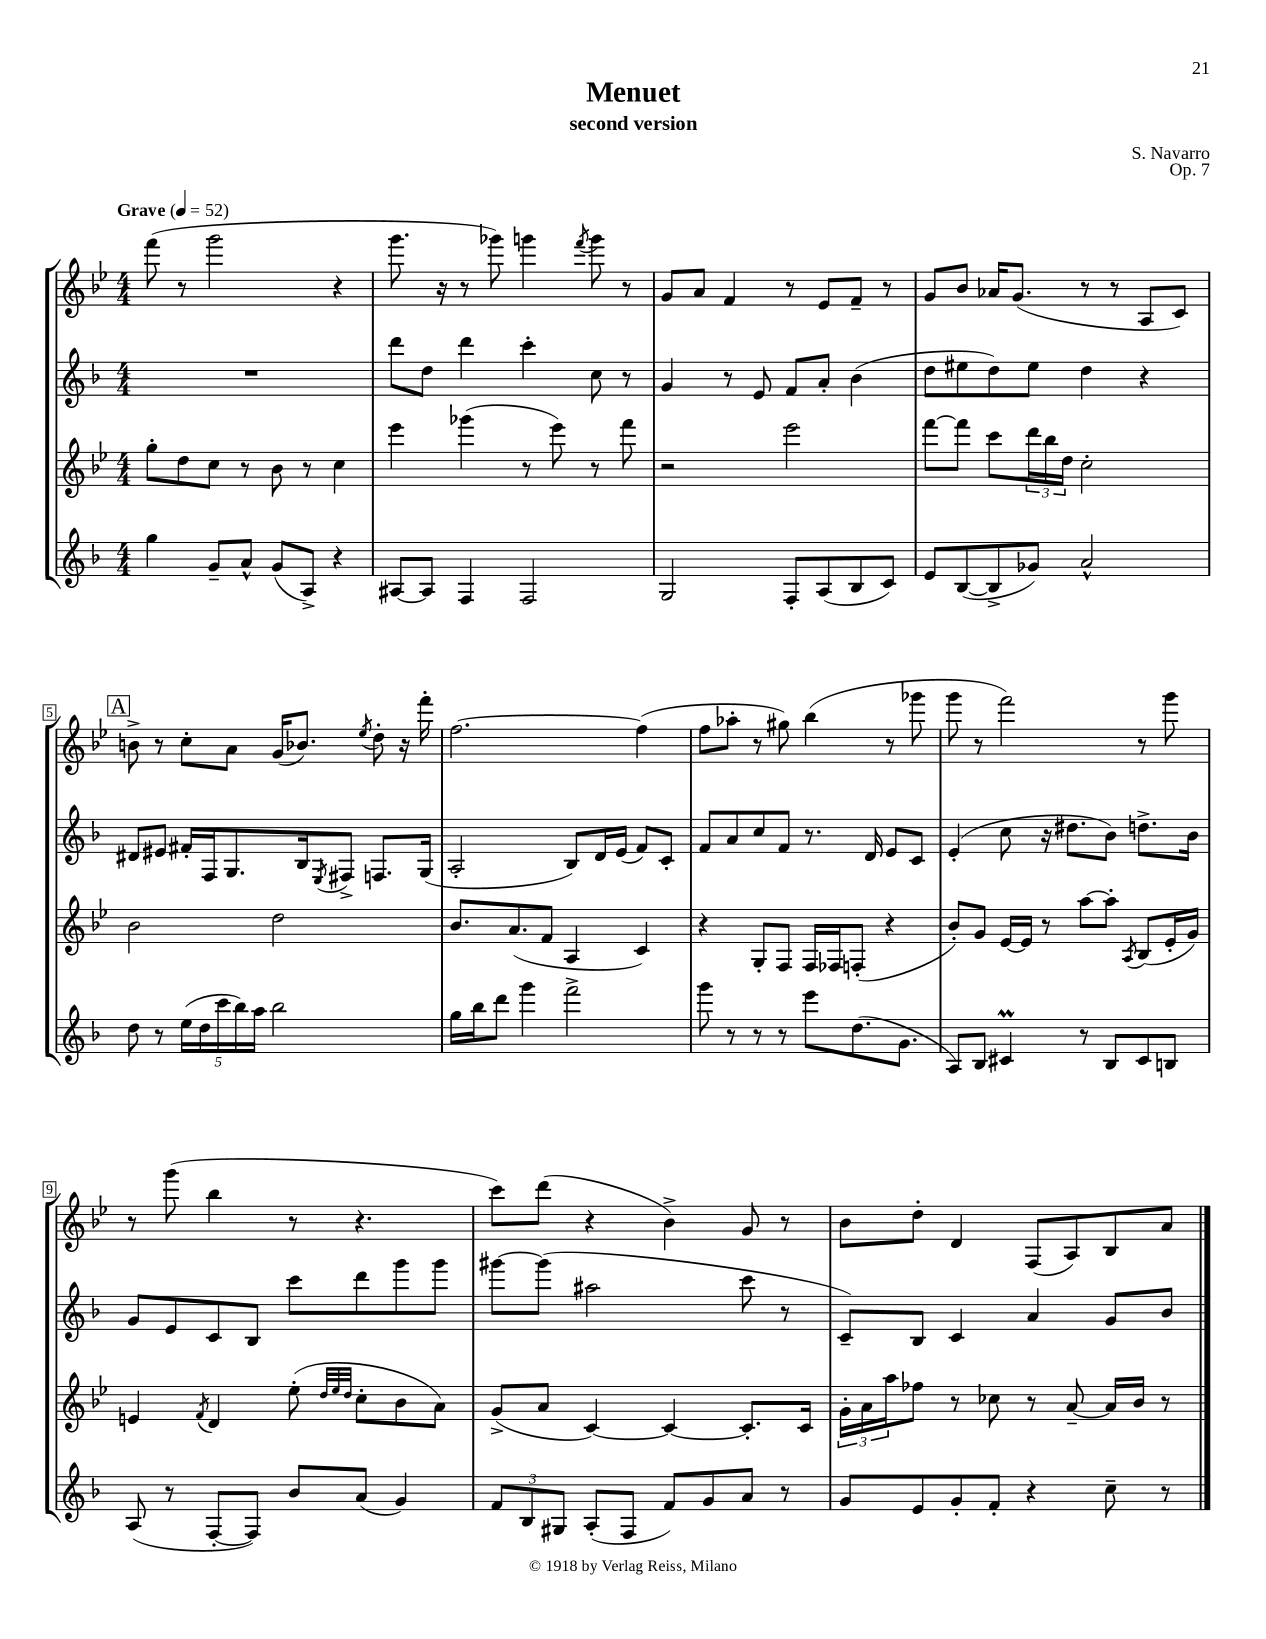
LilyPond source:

\header { title = "Menuet" composer = "S. Navarro" subtitle = "second version" opus = "Op. 7" }
<<
\new StaffGroup <<
\new Staff = "s0" {
    \clef treble \key bes \major \numericTimeSignature \time 4/4 \tempo "Grave" 4 = 52
    f'''8( r8 g'''2 r4 |
    g'''8. r16 r8 ges'''8) g'''4 \acciaccatura { f'''8 } g'''8 r8 |
    g'8 a'8 f'4 r8 ees'8 f'8-- r8 |
    g'8 bes'8 aes'16 g'8.( r8 r8 a8 c'8) |
    \mark \markup { \box "A" } b'8-> r8 c''8-. a'8 g'16( bes'8.) \acciaccatura { ees''8 } d''8-. r16 f'''16-. |
    f''2.~ f''4( |
    f''8 aes''8-. r8 gis''8) bes''4( r8 ges'''8 |
    g'''8 r8 f'''2) r8 g'''8 |
    r8 g'''8( bes''4 r8 r4. |
    c'''8) d'''8( r4 bes'4->) g'8 r8 |
    bes'8 d''8-. d'4 f8( a8) bes8 a'8 \bar "|." |
}
\new Staff = "s1" {
    \clef treble \key f \major \numericTimeSignature \time 4/4
    R1 |
    d'''8 d''8 d'''4 c'''4-. c''8 r8 |
    g'4 r8 e'8 f'8 a'8-. bes'4( |
    d''8 eis''8 d''8) eis''8 d''4 r4 |
    \mark \markup { \box "A" } dis'8 eis'8 fis'16-. f16 g8. bes16 \acciaccatura { e8 } fis8-> f8. g16( |
    a2-. bes8) d'16 e'16( f'8) c'8-. |
    f'8 a'8 c''8 f'8 r8. d'16 e'8 c'8 |
    e'4-.( c''8 r16 dis''8. bes'8) d''8.-> bes'16 |
    g'8 e'8 c'8 bes8 c'''8 d'''8 g'''8 g'''8 |
    gis'''8~ gis'''8( ais''2 c'''8 r8 |
    c'8--) bes8 c'4 a'4 g'8 bes'8 \bar "|." |
}
\new Staff = "s2" {
    \clef treble \key bes \major \numericTimeSignature \time 4/4
    g''8-. d''8 c''8 r8 bes'8 r8 c''4 |
    ees'''4 ges'''4( r8 ees'''8) r8 f'''8 |
    r2 ees'''2 |
    f'''8~ f'''8 c'''8 \tuplet 3/2 { d'''16 bes''16 d''16 } c''2-. |
    \mark \markup { \box "A" } bes'2 d''2 |
    bes'8. a'8.( f'8 a4 c'4) |
    r4 g8-. f8 f16 fes16 f8-.( r4 |
    bes'8-.) g'8 ees'16~ ees'16 r8 a''8~ a''8-. \acciaccatura { a8 } bes8( ees'16-. g'16) |
    e'4 \acciaccatura { f'8 } d'4 ees''8-.( \grace { d''32 ees''32 d''32 } c''8-. bes'8 a'8) |
    g'8->( a'8 c'4~) c'4~ c'8.-. c'16 |
    \tuplet 3/2 { g'16-. a'16 a''16 } fes''8 r8 ces''8 r8 a'8~-- a'16 bes'16 r8 \bar "|." |
}
\new Staff = "s3" {
    \clef treble \key f \major \numericTimeSignature \time 4/4
    g''4 g'8-- a'8-^ g'8( a8->) r4 |
    ais8~ ais8 f4 f2 |
    g2 f8-. a8( bes8 c'8) |
    e'8 bes8~( bes8-> ges'8) a'2-^ |
    \mark \markup { \box "A" } d''8 r8 \tuplet 5/4 { e''16( d''16 c'''16 bes''16) a''16 } bes''2 |
    g''16 bes''16 d'''8 g'''4 f'''2-> |
    g'''8 r8 r8 r8 e'''8 d''8.( g'8. |
    a8) bes8 cis'4\prall r8 bes8 cis'8 b8 |
    a8( r8 f8~-. f8) bes'8 a'8( g'4) |
    \tuplet 3/2 { f'8 bes8 gis8 } a8-.( f8 f'8) g'8 a'8 r8 |
    g'8 e'8 g'8-. f'8-. r4 c''8-- r8 \bar "|." |
}
>>
>>
\layout { \context { \Score \override BarNumber.stencil = #(make-stencil-boxer 0.1 0.3 ly:text-interface::print) } }
